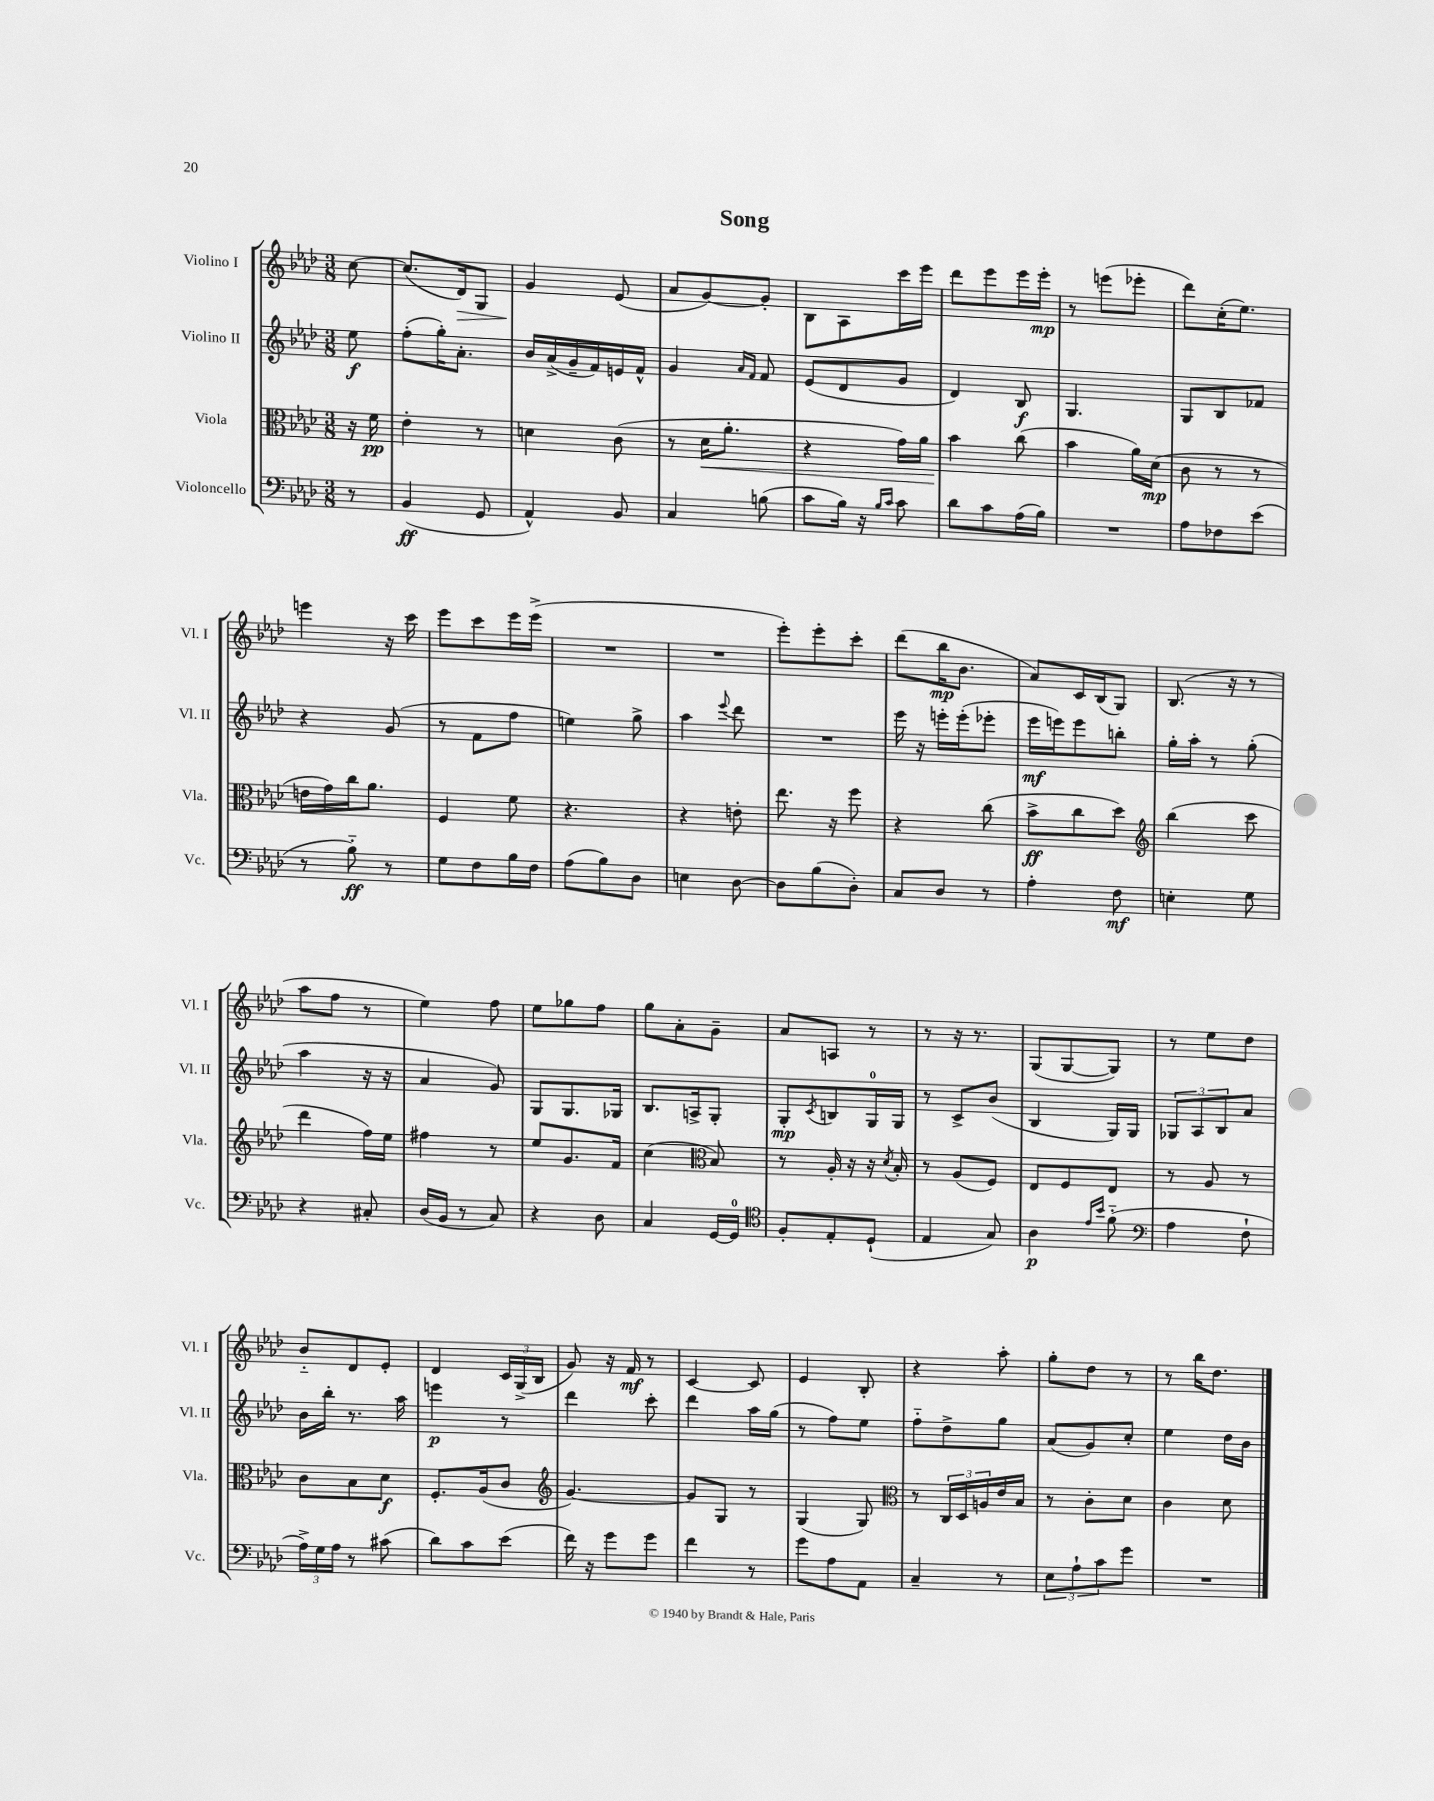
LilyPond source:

\header { title = "Song" }
<<
\new StaffGroup <<
\new Staff = "s0" \with { instrumentName = "Violino I" shortInstrumentName = "Vl. I" } {
    \clef treble \key aes \major \numericTimeSignature \time 3/8 \partial 8
    c''8~ |
    c''8.( des'16\>) g8 |
    g'4\! ees'8( |
    aes'8 g'8~) g'8-. |
    bes8 aes8 c'''16 ees'''16 |
    des'''8 ees'''8 ees'''16 ees'''16-.\mp |
    r8 e'''8( ees'''8-. |
    des'''8) c''16-.( ees''8.) |
    e'''4 r16 c'''16 |
    ees'''8 c'''8 ees'''16 ees'''16->( |
    R4. |
    R4. |
    ees'''8-.) ees'''8-. c'''8-. |
    des'''8( bes''16\mp bes'8. |
    aes'8) c'16 bes16( g8) |
    bes8.( r16 r8 |
    aes''8 f''8 r8 |
    ees''4) f''8 |
    ees''8 ges''8 f''8 |
    g''8 aes'8-. g'8-- |
    aes'8 a8 r8 |
    r8 r16 r8. |
    g8( g8~ g8) |
    r8 ees''8 des''8 |
    bes'8-_ des'8 ees'8-. |
    des'4 \tuplet 3/2 { c'16 g16->( bes16 } |
    g'8) r16 f'16\mf r8 |
    c'4~ c'8 |
    ees'4 bes8-. |
    r4 aes''8-. |
    g''8-. des''8 r8 |
    r8 bes''16 des''8. \bar "|." |
}
\new Staff = "s1" \with { instrumentName = "Violino II" shortInstrumentName = "Vl. II" } {
    \clef treble \key aes \major \numericTimeSignature \time 3/8 \partial 8
    ees''8\f |
    f''8-.( g''16-.) aes'8.-. |
    bes'16 aes'16->( g'16-- f'16) e'16 f'16-^ |
    g'4 \grace { aes'16 f'16 } f'8 |
    ees'8( des'8 g'8 |
    des'4) bes8\f |
    g4. |
    g8 bes8 fes'8 |
    r4 g'8( |
    r8 f'8 f''8 |
    e''4) g''8-> |
    aes''4 \appoggiatura { ees'''8 } des'''8 |
    R4. |
    ees'''16 r16 e'''16-. e'''16-.( ees'''8-. |
    ees'''16\mf e'''16) e'''8 b''8-. |
    g''16-. aes''16-. r8 g''8-.( |
    aes''4 r16 r16 |
    aes'4 g'8) |
    g8 g8. ges16 |
    bes8. a16-> g8-. |
    g8-.\mp \acciaccatura { c'8 } b8 g16-0 g16 |
    r8 c'8-> bes'8( |
    bes4 g16) g16 |
    \tuplet 3/2 { ges8 aes8 bes8 } aes'8 |
    bes'16 bes''16-. r8. aes''16 |
    e'''4\p r8 |
    des'''4 c'''8-. |
    des'''4 aes''16 g''16( |
    r8 f''8) ees''8 |
    f''8-_ des''8-> g''8 |
    aes'8( g'8) c''8-. |
    ees''4 des''16 bes'16 \bar "|." |
}
\new Staff = "s2" \with { instrumentName = "Viola" shortInstrumentName = "Vla." } {
    \clef alto \key aes \major \numericTimeSignature \time 3/8 \partial 8
    r16 f'16\pp |
    ees'4-. r8 |
    d'4 c'8( |
    r8 des'16\< aes'8.-. |
    r4 g'16) aes'16 |
    bes'4\! c''8( |
    bes'4 aes'16) des'16\mp( |
    c'8 r8 r8 |
    e'16 g'16) c''16 aes'8. |
    f4 f'8 |
    r4. |
    r4 e'8-. |
    ees''8. r16 f''8 |
    r4 c''8( |
    bes'8->\ff c''8 des''8) |
    \clef treble bes''4( c'''8 |
    des'''4 f''16) ees''16 |
    fis''4 r8 |
    ees''8 g'8. f'16 |
    c''4( \clef alto bes8) |
    r8 aes16-. r16 r16 \acciaccatura { des'8 } bes16-. |
    r8 aes8( f8) |
    ees8 f8 ees8 |
    r8 aes8 r8 |
    c'8 bes8 des'8\f |
    f8.-. aes16( c'8 |
    \clef treble g'4.~) |
    g'8 g8 r8 |
    g4( g8) |
    \clef alto r8 \tuplet 3/2 { c16 des16 a16 } ees'16 bes16 |
    r8 c'8-. des'8 |
    c'4 des'8 \bar "|." |
}
\new Staff = "s3" \with { instrumentName = "Violoncello" shortInstrumentName = "Vc." } {
    \clef bass \key aes \major \numericTimeSignature \time 3/8 \partial 8
    r8 |
    bes,4\ff( g,8 |
    aes,4-^) bes,8 |
    c4 b8( |
    c'8 bes16) r16 \grace { bes16 c'16 } c'8 |
    des'8 c'8 aes16( bes16) |
    R4. |
    aes8 fes8 ees'8( |
    r8 bes8-_\ff) r8 |
    g8 f8 bes16 f16 |
    aes8( bes8) des8 |
    e4 des8~ |
    des8 bes8( des8-.) |
    c8 des8 r8 |
    aes4-. f8\mf |
    e4-. g8 |
    r4 cis8-. |
    des16( bes,16 r8 c8) |
    r4 des8 |
    c4 g,16~ g,16-0 |
    \clef tenor f8-. ees8-. des8-!( |
    ees4 g8) |
    aes4\p \grace { ees'16 bes'16 } f'8-_( |
    \clef bass aes4 f8-! |
    \tuplet 3/2 { aes16->) g16 aes16 } r8 cis'8( |
    des'8) c'8 ees'8( |
    f'16) r16 g'8 g'8 |
    f'4 r8 |
    g'8 aes8 aes,8 |
    c4-- r8 |
    \tuplet 3/2 { ees8 aes8-! c'8 } g'8 |
    R4. \bar "|." |
}
>>
>>
\layout { \context { \Score \remove "Bar_number_engraver" } }
